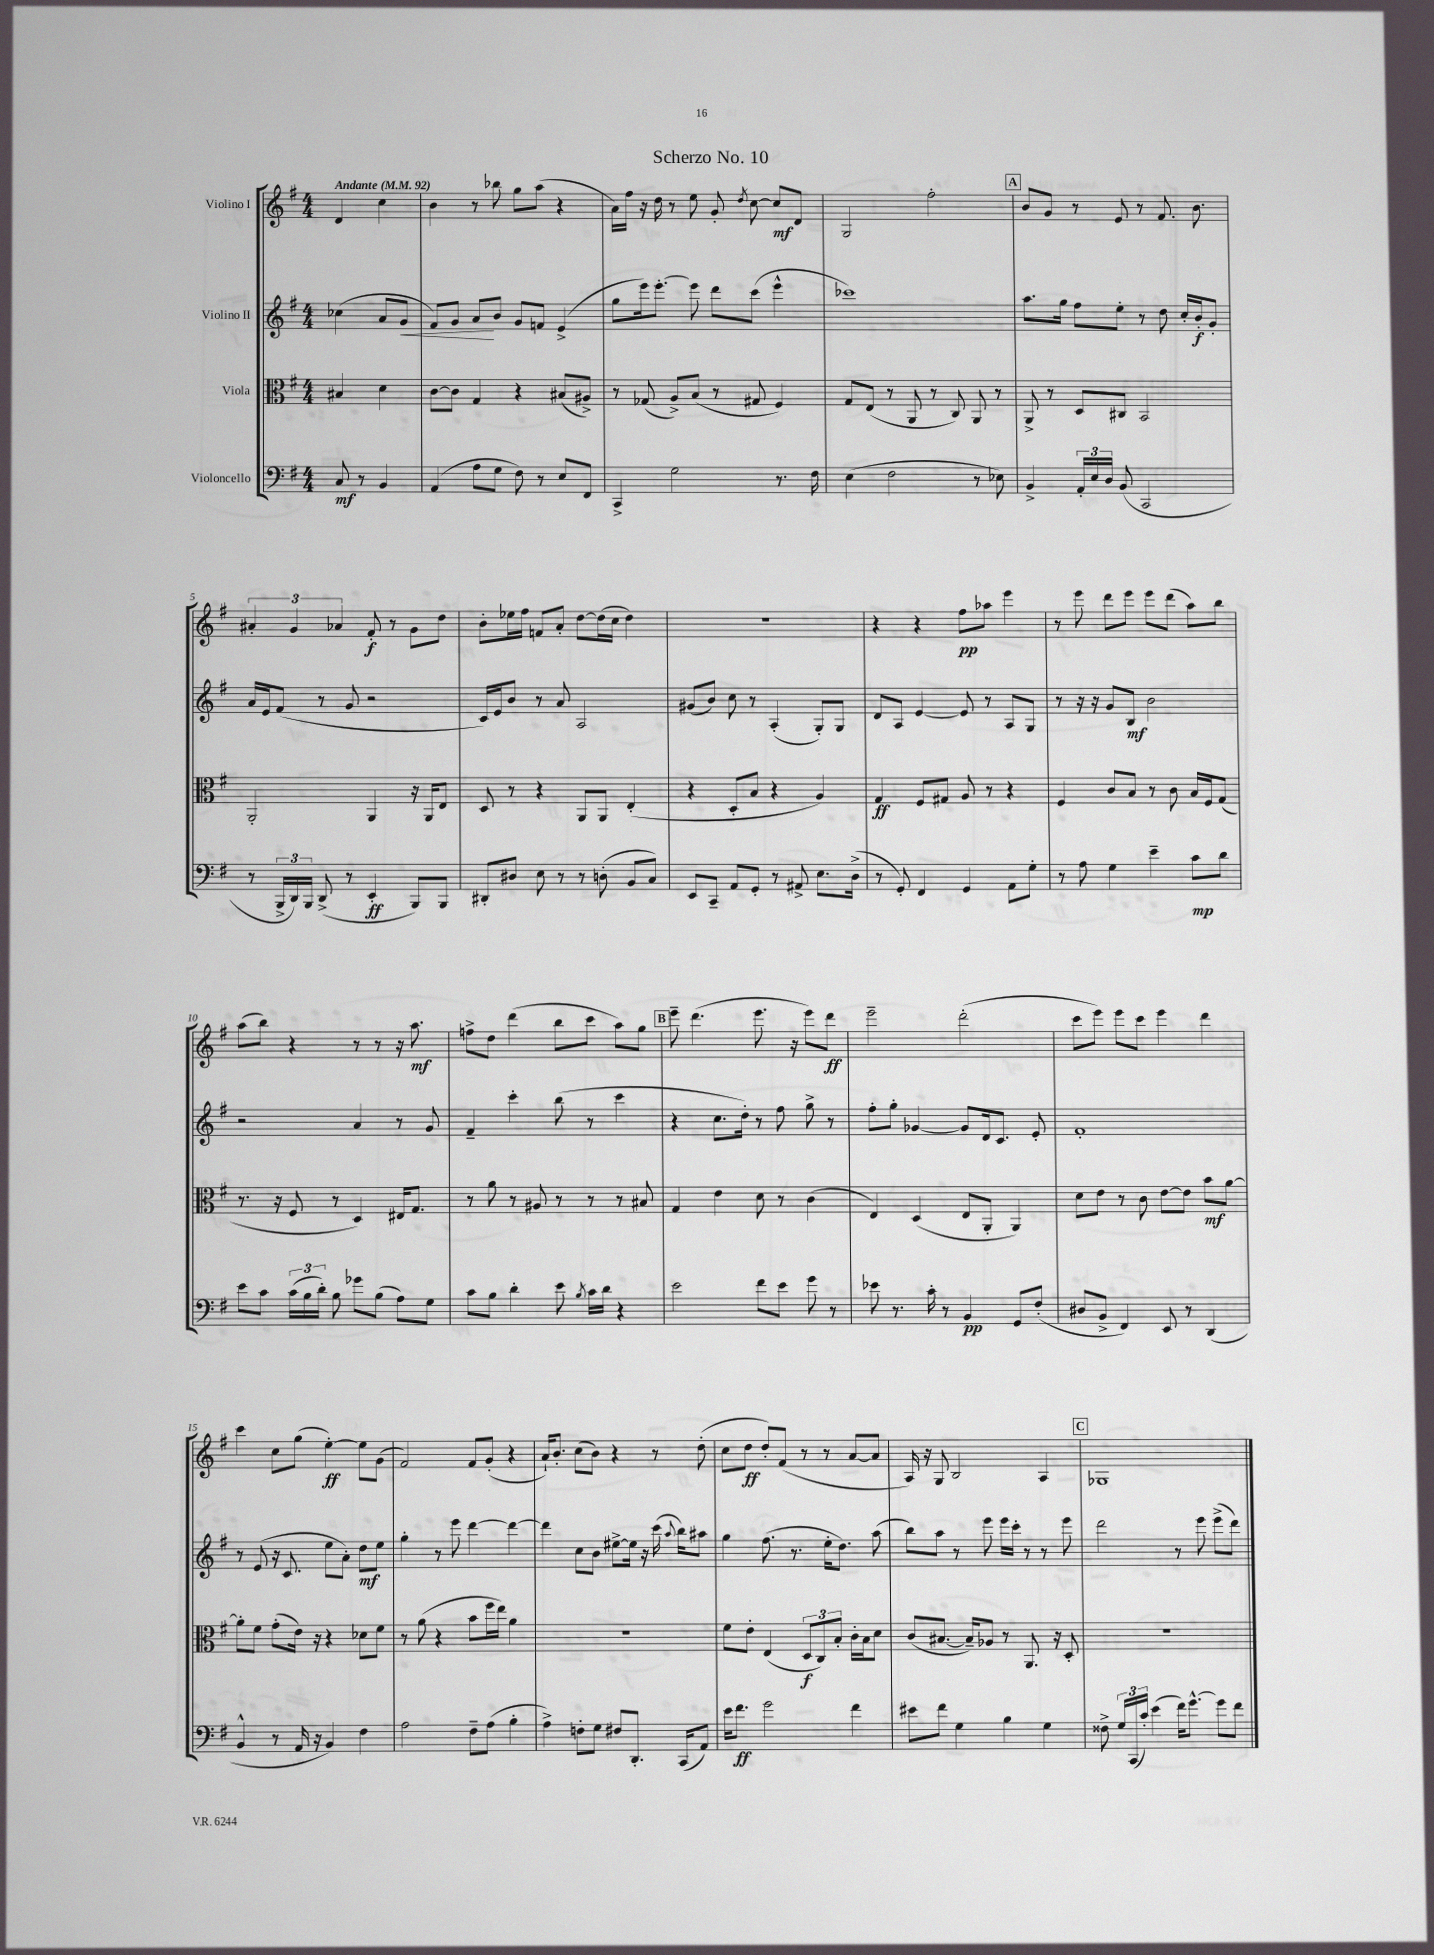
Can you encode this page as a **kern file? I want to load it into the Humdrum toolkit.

**kern	**kern	**kern	**kern
*staff4	*staff3	*staff2	*staff1
*clefF4	*clefC3	*clefG2	*clefG2
*k[f#]	*k[f#]	*k[f#]	*k[f#]
*M4/4	*M4/4	*M4/4	*M4/4
*MM92	*MM92	*MM92	*MM92
8C	4B#	(4cc-	4d
8r	.	.	.
4BB	4d	8a	4cc
.	.	8g	.
=	=	=	=
(4AA	[8c	8f#)	4b
.	8c]	8g	.
8A	4G	8a	8r
8G	.	8b	8bb-
8F#)	4r	8g	8gg
8r	.	8f	(8aa
8E	(8B#	(4e^	4r
8FF#	8A#^)	.	.
=	=	=	=
4CC^	8r	8gg	16a)
.	.	.	16ff#
.	(8G-	16eee)	16r
.	.	[8.eee'	16dd
2G	8A^)	.	8r
.	(8B	8eee]	8ee
.	8r	8ddd	8g'
.	.	.	8qdd
.	8G#	(8ccc	[8cc
8.r	4F#)	4eee^^	8cc]
.	.	.	8d
16F#	.	.	.
=	=	=	=
(4E	8G	1ccc-)	2G
.	(8E	.	.
2F#	8r	.	.
.	8AA	.	.
.	8r	.	2ff#'
.	8C)	.	.
8r	8AA	.	.
8E-)	8r	.	.
=	=	=	=
4BB^	8AA^	8.aa	8b
.	8r	.	8g
.	.	16gg	.
24AA'	8D	8ff#	8r
24E	.	.	.
24D	.	.	.
(8BB	8C#	8ee'	8e
2CC	2BB	8r	8r
.	.	8dd	8.f#
.	.	16cc'	.
.	.	16b'	8.b
.	.	8g'	.
=	=	=	=
8r	2AA'	16a	6a#'
.	.	16e	.
24BBB^	.	(8f#	.
24DD)	.	.	6g
24BBB	.	.	.
(8DD^	.	8r	.
.	.	.	6a-
8r	.	8g	.
4EE'	4AA	2r	8f#'
.	.	.	8r
8BBB)	16r	.	8g
.	16AA	.	.
8BBB	8E	.	8dd
=	=	=	=
8DD#'	8D	16c)	8b'
.	.	16e	.
8D#	8r	8b	16ee-
.	.	.	16ff#
8E	4r	8r	8f
8r	.	8a	8a'
8r	8AA	2A	[8dd
(8D'	8AA	.	(16dd]
.	.	.	16cc
8BB	(4E'	.	4dd)
8C)	.	.	.
=	=	=	=
8EE	4r	(8g#	1r
8CC~	.	8b)	.
8AA	8D'	8cc	.
8GG'	8B	8r	.
8r	4r	(4A'	.
8AA#^	.	.	.
8.E	4A)	8G')	.
.	.	8G	.
(16D^	.	.	.
=	=	=	=
8r	4G	8d	4r
8GG')	.	8A	.
4FF#	8F#	[4e	4r
.	8G#	.	.
4GG	8A	8e]	8ff#
.	8r	8r	8aa-
8AA	4r	8A	4eee
8G'	.	8G	.
=	=	=	=
8r	4F#	8r	8r
8A	.	16r	8eee
.	.	16r	.
4G	8c	8g	8ddd
.	8B	8B	8eee
4e~	8r	2b	8eee
.	8c	.	(8ddd
8c	16B	.	8aa)
.	16F#	.	.
8d	(8G	.	8bb
=	=	=	=
8e	8.r	2r	(8aa
8c	.	.	8bb)
.	16r	.	.
(24c	8F#	.	4r
24B	.	.	.
24d')	.	.	.
8B	8r	.	.
8g-	4D)	4a	8r
(8B	.	.	8r
8A)	16E#	8r	16r
.	8.G	.	8.aa
8G	.	8g	.
=	=	=	=
8c	8r	4f#~	8ff^
8B	8a	.	8dd
4d'	8r	4ccc'	(4ddd
.	8A#	.	.
8e	8r	(8bb	8bb
8qB	.	.	.
16c	8r	8r	8ccc
16d	.	.	.
4r	8r	4ccc	8aa)
.	8B#	.	8gg
=	=	=	=
2e	4G	4r	8eee~
.	.	.	(4.ddd
.	4e	8.cc	.
.	.	16dd')	.
8f#	8d	8r	8.eee
8e	8r	8ff#	.
.	.	.	16r
8g	(4c	8gg^	8eee)
8r	.	8r	8ddd
=	=	=	=
8e-	4E)	8ff#'	2eee~
8.r	.	8gg'	.
.	(4D	[4g-	.
16c'	.	.	.
8r	.	.	.
4BB	8E	8g-]	(2ddd'
.	8AA'	16d	.
.	.	8.c	.
8GG	4AA)	.	.
(8F#'	.	8e'	.
=	=	=	=
8D#	8d	1f#'	8ccc
8BB^	8e	.	8eee)
4FF#)	8r	.	8eee
.	8c	.	8ccc
8EE	[8e	.	4eee
8r	8e]	.	.
(4DD	8b	.	4ddd
.	[8a	.	.
=	=	=	=
4BB^^	8a']	8r	4ccc
.	8f#	(8e	.
8r	(8g'	16r	8cc
.	.	8.c	.
16AA	16e)	.	(8gg
16r	16r	.	.
4BB)	4r	8ee	[4ee')
.	.	8a')	.
4F#	8d-	8dd	8ee]
.	8f#	8ee	(8g
=	=	=	=
2A	8r	4gg'	2f#)
.	(8a	.	.
.	4r	8r	.
.	.	8eee	.
8F#~	8b	[4ddd	8f#
(8A	16ff#	.	(8g'
.	16ee)	.	.
4B'	4a	4ddd_	4r
=	=	=	=
4A^)	1r	4ddd]	16a`)
.	.	.	8.b'
8F'	.	8cc	(8cc
8G	.	8b	8b)
8F#	.	[8ee#^	4r
8.DD'	.	16ee#]	.
.	.	16r	.
.	.	(16ccc	8r
.	.	8qqaa	.
(16CC	.	16bb)	.
8AA)	.	8aa#	(8dd'
=	=	=	=
16e	8f#	4gg	8cc
8.f#	.	.	.
.	8e'	.	8dd
2g	(4E	(8.ff#	8dd')
.	.	.	(8f#
.	.	8.r	.
.	12D	.	8r
.	12C)	.	.
.	.	16ee'	8r
.	12B'	.	.
.	.	8.dd)	.
4f#	16c'	.	[8a
.	16B	.	.
.	8d	(8aa	8a]
=	=	=	=
8e#	(8c	8bb)	16A)
.	.	.	16r
8f#	[8.B#	8aa	8G
4G	.	8r	2B
.	16B#~])	.	.
.	8A-	8eee	.
4B	8r	16eee	.
.	.	16ccc'	.
.	8.AA	8r	.
4G	.	8r	4A
.	16r	.	.
.	8D'	8eee	.
=	=	=	=
8F##^	1r	2ddd	1G-
24G	.	.	.
(24CC	.	.	.
24c')	.	.	.
(4e	.	.	.
16f#)	.	8r	.
[8.g^^	.	.	.
.	.	8eee	.
8g]	.	(8eee^	.
8f#	.	8ddd)	.
==	==	==	==
*-	*-	*-	*-
